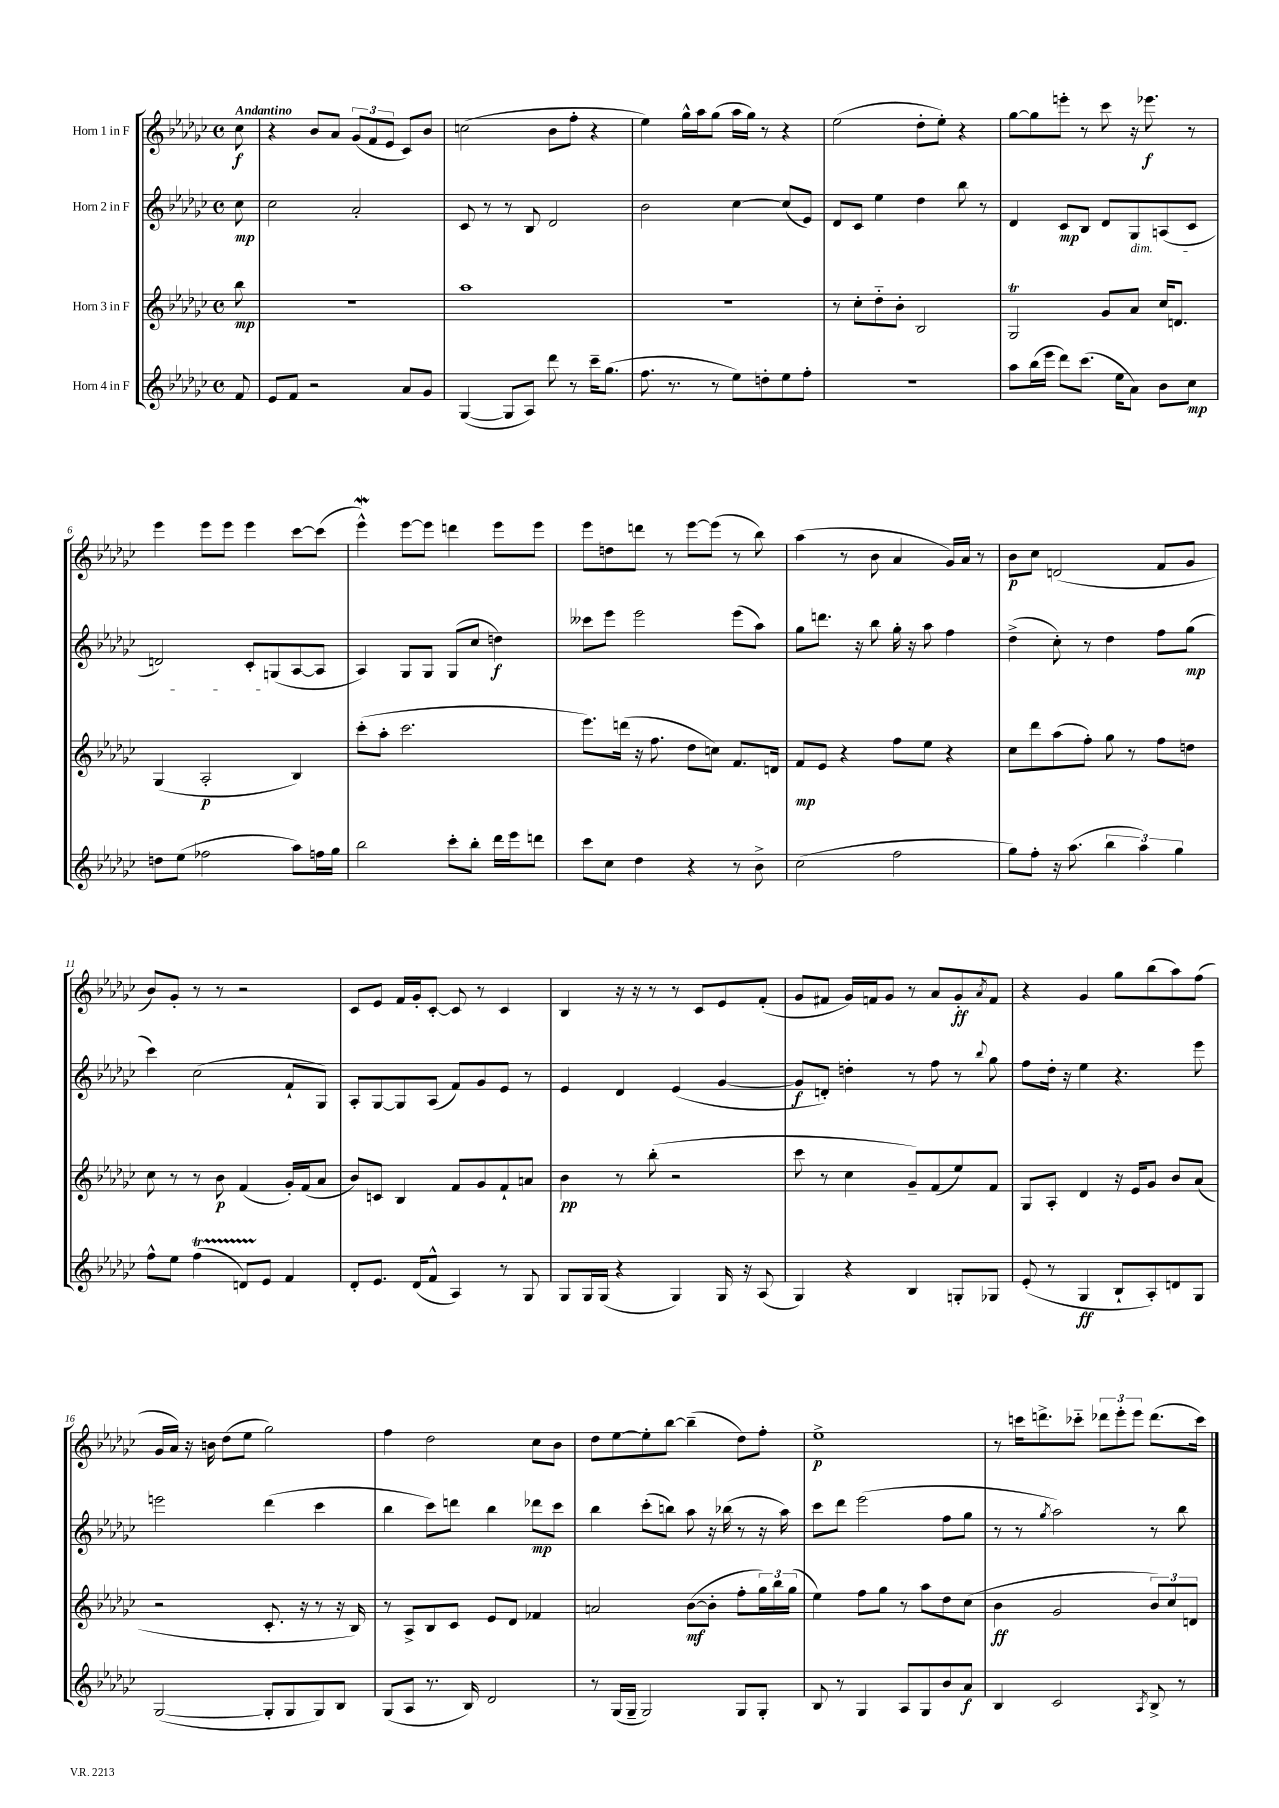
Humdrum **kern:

**kern	**kern	**kern	**kern
*staff4	*staff3	*staff2	*staff1
*clefG2	*clefG2	*clefG2	*clefG2
*k[b-e-a-d-g-c-]	*k[b-e-a-d-g-c-]	*k[b-e-a-d-g-c-]	*k[b-e-a-d-g-c-]
*M4/4	*M4/4	*M4/4	*M4/4
*met(c)	*met(c)	*met(c)	*met(c)
8f/	8bb-\	8cc-\	8cc-\
=	=	=	=
8e-/L	1r	2cc-\	4r
8f/J	.	.	.
2r	.	.	8b-/L
.	.	.	8a-/J
.	.	2a-'/	(12g-/L
.	.	.	12f/
.	.	.	12e-/J
8a-/L	.	.	8c-/L)
8g-/J	.	.	8b-/J
=	=	=	=
([4G-/	1aa-	8c-/	(2cc\
.	.	8r	.
8G-/]L	.	8r	.
8A-/J)	.	8B-/	.
8ddd-\	.	2d-/	8b-\L
8r	.	.	8ff'\J
16ccc-~\LK	.	.	4r
(8.gg-\J	.	.	.
=	=	=	=
8.ff\	1r	2b-\	4ee-\)
8.r	.	.	.
.	.	.	16gg-^^\LL
.	.	.	16aa-\J
8r	.	.	(8gg-\J
8ee-\L)	.	[4cc-\	16aa-\LL
.	.	.	16gg-\JJ)
8dd'\	.	.	8r
8ee-\	.	(8cc-/]L	4r
8ff'\J	.	8e-/J)	.
=	=	=	=
1r	8r	8d-/L	(2ee-\
.	8cc-'\L	8c-/J	.
.	8dd-'~\	4ee-\	.
.	8b-'\J	.	.
.	2B-/	4dd-\	8dd-'\L
.	.	.	8ee-'\J)
.	.	8bb-\	4r
.	.	8r	.
=	=	=	=
8aa-\L	2G-/	4d-/	[8gg-\L
(16bb-\L	.	.	8gg-\]
16eee-\JJ	.	.	.
8ddd-\L)	.	8c-/L	8eee'\J
(8.ccc-\J	.	8B-/J	8r
.	8g-/L	8d-/L	8ccc-\
16ee-\LK	.	.	.
8a-\J)	8a-/J	8G-/	16r
.	.	.	8.eee-\
8b-\L	16cc-/LK	(8A/	.
.	8.d/J	.	.
8cc-\J	.	8c-/J	8r
=	=	=	=
8dd\L	(4G-/	2d/)	4eee-\
(8ee-\J	.	.	.
2ff-\	2A-'/	.	8eee-\L
.	.	.	8eee-\J
.	.	8c-'/L	4eee-\
.	.	(8G/	.
8aa-\L)	4B-/)	[8A-/	[8ccc-\L
16ff\L	.	8A-/]J	(8ccc-\]J
16gg-\JJ	.	.	.
=	=	=	=
2bb-\	(8ccc-'\L	4A-/)	4eee-^^\)
.	8aa-'\J	.	.
.	2.ccc-\	8G-/L	[8eee-\L
.	.	8G-/J	8eee-\]J
8ccc-'\L	.	(8G-/L	4ddd\
8bb-'\J	.	8cc-/J	.
16ddd-\LL	.	4dd\)	8eee-\L
16eee-\J	.	.	.
8ddd\J	.	.	8eee-\J
=	=	=	=
8ccc-\L	8.eee-\L)	8ccc--\L	8eee-\L
8cc-\J	.	8eee-\J	8dd\
.	(16ddd\Jk	.	.
4dd-\	16r	2eee-\	8ddd\J
.	8.ff\	.	.
.	.	.	8r
4r	8dd-\L	.	[8eee-\L
.	8cc\J)	.	(8eee-\]J
8r	8.f/L	(8eee-\L	8r
8b-^\	.	8aa-\J)	8bb-\)
.	16d/Jk	.	.
=	=	=	=
(2cc-\	8f/L	8gg-\L	(4aa-\
.	8e-/J	8.ddd\J	.
.	4r	.	8r
.	.	16r	.
.	.	8bb-\	8b-\
2ff\	8ff\L	16gg-'\	4a-/
.	.	16r	.
.	8ee-\J	8aa-\	.
.	4r	4ff\	16g-/LL)
.	.	.	16a-/JJ
.	.	.	8r
=	=	=	=
8gg-\L)	8cc-\L	(4dd-^\	8b-\L
8ff'\J	8ddd-\	.	8cc-\J
16r	(8aa-\	8cc-'\)	(2d/
(8.aa-\	.	.	.
.	8ff'\J)	8r	.
6bb-\	8gg-\	4dd-\	.
.	8r	.	.
6aa-\)	.	.	.
.	8ff\L	8ff\L	8f/L
6gg-\	.	.	.
.	8dd\J	(8gg-\J	8g-/J
=	=	=	=
8ff^^\L	8cc-\	4ccc-\)	8b-/L)
8ee-\J	8r	.	8g-'/J
(4ff\	8r	(2cc-\	8r
.	8b-\	.	8r
8d/L)	(4f/	.	2r
8e-/J	.	.	.
4f/	16g-'/LL)	8f`/L	.
.	(16f/J	.	.
.	8a-/J	8G-/J)	.
=	=	=	=
8d-'/L	8b-/L)	8A-'/L	8c-/L
8.e-/J	8c/J	[8G-/	8e-/J
.	4B-/	8G-/]	16f/LL
(16d-/LK	.	.	16g-'/J
8f^^/J	.	(8A-/J	[8c-'/J
4A-/)	8f/L	8f/L)	8c-/]
.	8g-/	8g-/	8r
8r	8f`/	8e-/J	4c-/
8G-/	8a/J	8r	.
=	=	=	=
8G-/L	4b-\	4e-/	4B-/
16G-/L	.	.	.
(16G-/JJ	.	.	.
4r	8r	4d-/	16r
.	.	.	16r
.	(8bb-'\	.	8r
4G-/)	2r	(4e-/	8r
.	.	.	8c-/L
16G-/	.	[4g-/	8e-/
16r	.	.	.
(8A-/	.	.	(8f'/J
=	=	=	=
4G-/)	8ccc-\	8g-/]L	8g-/L
.	8r	8d'/J)	8f#/J
4r	4cc-\	4dd'\	16g-/LL)
.	.	.	16f/J
.	.	.	8g-/J
4B-/	8g-~/L)	8r	8r
.	(8f/	8ff\	8a-/L
8G'/L	8ee-/)	8r	8g-'/
.	.	8qqbb-/	8qa-/
8G-/J	8f/J	8gg-\	8f/J
=	=	=	=
(8e-'/	8G-/L	8ff\L	4r
8r	8A-'/J	16dd-'\Jk	.
.	.	16r	.
4G-/	4d-/	4ee-\	4g-/
8B-`/L	16r	4.r	8gg-\L
.	16e-/LK	.	.
8A-'/)	8g-/J	.	(8bb-\
8d/	8b-/L	.	8aa-\)
8G-/J	(8a-/J	8eee-\	(8ff\J
=	=	=	=
([2G-/	2r	2eee\	16g-/LL
.	.	.	16a-/JJ)
.	.	.	16r
.	.	.	16b\
.	.	.	(8dd-\L
.	.	.	8ee-\J
8G-'/]L	8.c-'/	(4ddd-\	2gg-\)
8G-/	.	.	.
.	16r	.	.
8G-/)	8r	4ccc-\	.
8B-/J	16r	.	.
.	16B-/)	.	.
=	=	=	=
(8G-/L	8r	4bb-\	4ff\
8A-/J	8A-^/L	.	.
8.r	8B-/	8ccc-\L)	2dd-\
.	8c-/J	8ddd\J	.
16B-/)	.	.	.
2d-/	8e-/L	4bb-\	.
.	8d-/J	.	.
.	4f-/	8ddd-\L	8cc-\L
.	.	8ccc-\J	8b-\J
=	=	=	=
8r	2a/	4bb-\	8dd-\L
(16G-/LL	.	.	[8ee-\
16G-~/JJ	.	.	.
2G-/)	.	(8ccc-'\L	8ee-'\]
.	.	8bb\J)	[8bb-\J
.	([8b-\L	8aa-\	(4bb-~\]
.	8b-'\]J	16r	.
.	.	(16bb-\	.
8G-/L	8ff'\L	8r	8dd-\L)
8G-'/J	24gg-\L)	16r	8ff'\J
.	24bb-\	.	.
.	.	16aa-\)	.
.	(24gg-\JJ	.	.
=	=	=	=
8B-/	4ee-\)	8ccc-\L	1ee-^
8r	.	8ddd-\J	.
4G-/	8ff\L	(2eee-\	.
.	8gg-\J	.	.
8A-/L	8r	.	.
8G-/	8aa-\L	.	.
8b-/	8dd-\	8ff\L	.
8a-/J	(8cc-\J	8gg-\J	.
=	=	=	=
4B-/	4b-\	8r	8r
.	.	8r	16ccc\LK
.	.	.	8.ddd^\
.	.	8qgg-/	.
2c-/	2g-/	2aa-\)	.
.	.	.	8ccc-'~\J
.	.	.	12ddd-\L
.	.	.	12eee-'\
.	.	.	12eee-\J
8qA-/	.	.	.
8B-^/	12b-/L)	8r	(8.ddd-\L
.	12cc-/	.	.
8r	.	8bb-\	.
.	12d/J	.	.
.	.	.	16ccc-\Jk)
==	==	==	==
*-	*-	*-	*-
